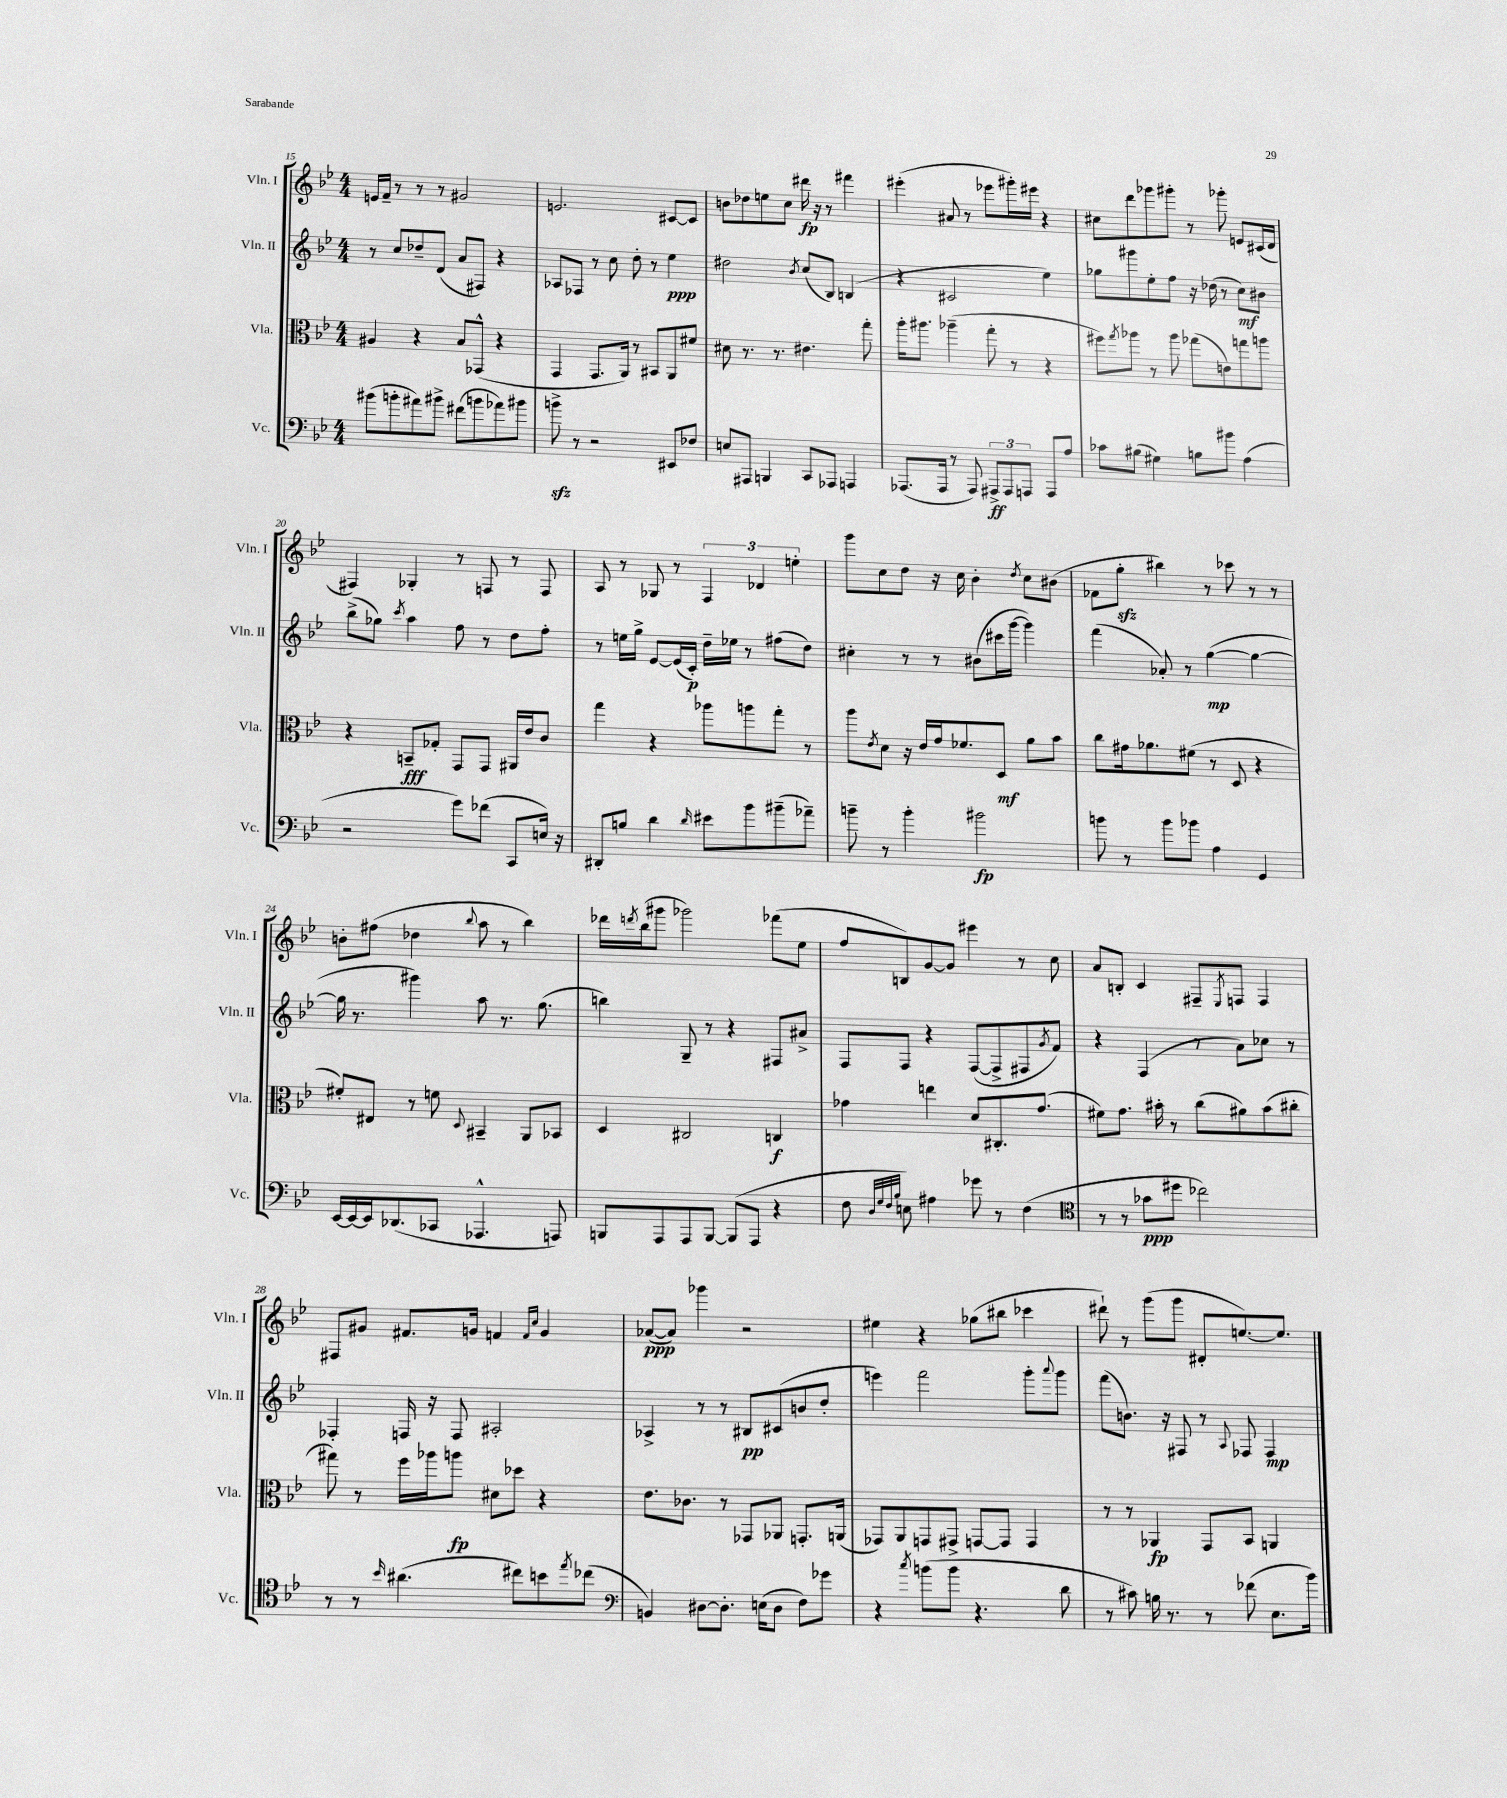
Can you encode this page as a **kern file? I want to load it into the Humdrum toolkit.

**kern	**dynam	**kern	**dynam	**kern	**dynam	**kern	**dynam
*part4	*part4	*part3	*part3	*part2	*part2	*part1	*part1
*staff4	*staff4	*staff3	*staff3	*staff2	*staff2	*staff1	*staff1
*I"Vc.	*	*I"Vla.	*	*I"Vln. II	*	*I"Vln. I	*
*I'Vc.	*	*I'Vla.	*	*I'Vln. II	*	*I'Vln. I	*
*clefF4	*	*clefC3	*	*clefG2	*	*clefG2	*
*k[b-e-]	*	*k[b-e-]	*	*k[b-e-]	*	*k[b-e-]	*
*M4/4	*	*M4/4	*	*M4/4	*	*M4/4	*
=15	=15	=15	=15	=15	=15	=15	=15
(8b#X\L	.	4A#X/	.	8r	.	16en/LL	.
.	.	.	.	.	.	16f~/JJ	.
8bn'\	.	.	.	8cc/L	.	8r	.
8a#X\)	.	4r	.	8dd-X~/	.	8r	.
8b#X^\J	.	.	.	(8d/J	.	8r	.
(8f#X\L	.	8B-/L	.	8a/L	.	2g#X/	.
8bn\	.	(8GG-X^^/J	.	8F#X/J)	.	.	.
8a-X\)	.	4r	.	4r	.	.	.
8b#X\J	.	.	.	.	.	.	.
=16	=16	=16	=16	=16	=16	=16	=16
8bnzz^\	.	4GG/	.	8A-X/L	.	2.en/	.
8r	.	.	.	8F-X/J	.	.	.
2r	.	8.GG/L	.	8r	.	.	.
.	.	.	.	8cc\	.	.	.
.	.	16AA/Jk)	.	.	.	.	.
.	.	8r	.	8dd'\	.	.	.
.	.	8BB#X/L	.	8r	.	.	.
8EE#X/L	.	8AA/	.	4ee-\	ppp	[8c#X/L	.
8F-X/J	.	8f#X/J	.	.	.	8c#/J]	.
=17	=17	=17	=17	=17	=17	=17	=17
8En/L	.	8d#X\	.	2dd#X\	.	8bn\L	.
8AAA#X/J	.	8.r	.	.	.	8dd-X\	.
4BBBn/	.	.	.	.	.	8een\	.
.	.	8.r	.	.	.	.	.
.	.	.	.	.	.	8cc\J	.
.	.	.	.	8qb-/	.	.	.
8CC/L	.	4.e#X\	.	(8cc/L	.	16ddd#X\	fp
.	.	.	.	.	.	16r	.
8AAA-X/J	.	.	.	8B-/J)	.	8r	.
4AAAn/	.	.	.	(4Bn/	.	4fff#X\	.
.	.	8gg'\	.	.	.	.	.
=18	=18	=18	=18	=18	=18	=18	=18
(8.AAA-X/L	.	16aa'\KL	.	4r	.	(4eee#X'\	.
.	.	8.aa#X\J	.	.	.	.	.
16AAA-/Jk	.	.	.	.	.	.	.
8r	.	(4aa-X~\	.	2c#X/	.	8a#X/	.
8AAA-/)	.	.	.	.	.	8r	.
12AAA#X^/L	ff	8gg'\	.	.	.	8eee-X\L	.
12AAA#/	.	.	.	.	.	.	.
.	.	8r	.	.	.	16ggg#X'\L)	.
12AAAn/J	.	.	.	.	.	.	.
.	.	.	.	.	.	16eee#X\JJ	.
8AAA/L	.	4r	.	4ee-\)	.	4r	.
8A/J	.	.	.	.	.	.	.
=19	=19	=19	=19	=19	=19	=19	=19
8c-X\L	.	8ff#X\L)	.	8gg-X\L	.	8cc#X\L	.
.	.	8qgg/	.	.	.	.	.
(8B#X\J	.	8aa-X\J	.	8ggg#X\	.	8ddd\	.
4G#X\)	.	8r	.	8ee-'\	.	8ggg-X\	.
.	.	8aa-\	.	8ff\J	.	8ggg#X'\J	.
8Bn\L	.	(8gg-X\L	.	16r	.	8r	.
.	.	.	.	(16dd-X\	.	.	.
8b#X\J	.	8en\)	.	8r	.	8ggg-X'\	.
(4A\	.	8ggn\	.	8cc\L)	mf	8en/L	.
.	.	8aan\J	.	8b#X\J	.	(16c#X/L	.
.	.	.	.	.	.	16d/JJ	.
!!LO:LB:g=z
=20	=20	=20	=20	=20	=20	=20	=20
2r	.	4r	.	(8bb-^\L	.	4F#X/)	.
.	.	.	.	8gg-X\J)	.	.	.
.	.	.	.	8qccc/	.	.	.
.	.	8BBn~/L	fff	4aa\	.	4G-X'/	.
.	.	8G-X'/J	.	.	.	.	.
8g\L)	.	8GG/L	.	8ff\	.	8r	.
(8f-X\J	.	8GG/J	.	8r	.	8Fn/	.
8CC/L	.	16AA#X/LL	.	8dd\L	.	8r	.
.	.	16e-/J	.	.	.	.	.
16En/Jk)	.	8c/J	.	8ff'\J	.	8F/	.
16r	.	.	.	.	.	.	.
=21	=21	=21	=21	=21	=21	=21	=21
8DD#X'/L	.	4gg\	.	8r	.	8A/	.
8Bn/J	.	.	.	16een\LL	.	8r	.
.	.	.	.	16gg^\JJ	.	.	.
4d\	.	4r	.	[8e-/L	.	8G-X/	.
.	.	.	.	(16e-/L]	.	8r	.
.	.	.	.	16c'/JJ)	p	.	.
16qqd/	.	.	.	.	.	.	.
8e#X\L	.	8aa-X\L	.	16dd~\LL	.	6F/	.
.	.	.	.	16ee-X\JJ	.	.	.
8b-\	.	8aan\	.	8r	.	.	.
.	.	.	.	.	.	6d-X/	.
(8b#X~\	.	8gg'\J	.	(8ff#X\L	.	.	.
.	.	.	.	.	.	6een'\	.
8a-X~\J)	.	8r	.	8dd\J)	.	.	.
=22	=22	=22	=22	=22	=22	=22	=22
8bn~\	.	8aa\L	.	4cc#X'\	.	8ggg\L	.
.	.	8qe-/	.	.	.	.	.
8r	.	8d\J	.	.	.	8cc\	.
4b'\	.	16r	.	8r	.	8dd\J	.
.	.	16e-/LL	.	.	.	.	.
.	.	16g/J	.	8r	.	16r	.
.	.	8.f-X/	.	.	.	16cc\	.
2b#X\	fp	.	.	(8b#X\L	.	4b-'\	.
.	.	8D/J	mf	16ccc#X\L	.	.	.
.	.	.	.	[16ggg\JJ	.	.	.
.	.	.	.	.	.	8qdd/	.
.	.	8a\L	.	4ggg\])	.	8cc\L	.
.	.	8b-\J	.	.	.	(8b#X\J	.
=23	=23	=23	=23	=23	=23	=23	=23
8bn\	.	8cc\L	.	(4fff\	.	8f-X\L	.
8r	.	16g#X\k	.	.	.	8ggzz'\J	.
.	.	8.a-X\	.	.	.	.	.
8b\L	.	.	.	8a-X'/)	.	4bb#X\)	.
8b-X\J	.	(8f#X\J	.	8r	.	.	.
4A\	.	8r	.	([4gg\	mp	8r	.
.	.	8D/	.	.	.	8ccc-X\	.
4GG/	.	4r	.	4gg\_	.	8r	.
.	.	.	.	.	.	8r	.
!!LO:LB:g=z
=24	=24	=24	=24	=24	=24	=24	=24
[16EE-/LL	.	8f#X'/L)	.	16gg\]	.	8bn'\L	.
16EE-/_	.	.	.	8.r	.	.	.
16EE-/J]	.	8E#X/J	.	.	.	(8ff#X\J	.
(8.DD-X/	.	.	.	.	.	.	.
.	.	8r	.	4ggg#X\)	.	4dd-X\	.
8CC-X/J	.	8fn\	.	.	.	.	.
.	.	8qqD/	.	.	.	8qqbb-/	.
4.AAA-X^^/	.	4BB#X~/	.	8aa\	.	8aa\	.
.	.	.	.	8.r	.	8r	.
.	.	8AA/L	.	.	.	4bb-\)	.
.	.	.	.	(8.gg\	.	.	.
8AAAn/)	.	8BB-X/J	.	.	.	.	.
=25	=25	=25	=25	=25	=25	=25	=25
8BBBn/L	.	4D/	.	4bbn\)	.	16ddd-X\LL	.
.	.	.	.	.	.	8qdddn/	.
.	.	.	.	.	.	(16bb-\J	.
8AAA/	.	.	.	.	.	8ggg#X\J	.
8AAA/	.	2C#X/	.	8G~/	.	2ggg-X\)	.
[8BBB/J	.	.	.	8r	.	.	.
(8BBB/L]	.	.	.	4r	.	.	.
8AAA/J	.	.	.	.	.	.	.
4r	.	4Cn/	f	8F#X/L	.	(8fff-X\L	.
.	.	.	.	8a#X^/J	.	8ee-\J	.
=26	=26	=26	=26	=26	=26	=26	=26
8F\	.	4g-X\	.	8F/L	.	8ff/L	.
32qqD/LLL	.	.	.	.	.	.	.
32qqG/	.	.	.	.	.	.	.
32qqF/	.	.	.	.	.	.	.
32qqB-/JJJ	.	.	.	.	.	.	.
8En\)	.	.	.	8F/J	.	8Bn/)	.
4A#X\	.	4een\	.	4r	.	[8g/	.
.	.	.	.	.	.	8g/J]	.
8g-X\	.	8d/L	.	([8F/L	.	4eee#X\	.
8r	.	8.C#X'/	.	8F^/]	.	.	.
(4F\	.	.	.	8F#X/	.	8r	.
.	.	(8.g-/J	.	.	.	.	.
.	.	.	.	8qg/	.	.	.
.	.	.	.	8f/J)	.	8cc\	.
=27	=27	=27	=27	=27	=27	=27	=27
*clefC4	*	*	*	*	*	*	*
8r	.	8f#X\L)	.	4r	.	8a/L	.
8r	.	8.g\J	.	.	.	8Bn'/J	.
8g-X\L	ppp	.	.	(4F/	.	4c/	.
.	.	16b#X'\	.	.	.	.	.
8dd#X\J	.	8r	.	.	.	.	.
2cc-X\)	.	(8cc\L	.	8r	.	8F#X~/L	.
.	.	.	.	.	.	8qE-/	.
.	.	8a#X\)	.	8a\L)	.	8Fn/J	.
.	.	(8b#\	.	8cc-X\J	.	4F/	.
.	.	8cc#X'\J	.	8r	.	.	.
!!LO:LB:g=z
=28	=28	=28	=28	=28	=28	=28	=28
8r	.	8gg#X\)	.	4F-X'/	.	8F#X/L	.
8r	.	8r	.	.	.	8g#X/J	.
16qqb-/	.	.	.	.	.	.	.
(4.a#X\	.	16ff\LL	.	16Fn/	.	8.f#X/L	.
.	.	16aa-X\J	.	16r	.	.	.
.	.	8aan\J	fp	8F/	.	.	.
.	.	.	.	.	.	16gn/Jk	.
.	.	8d#X\L	.	2A#X'/	.	4fn/	.
8cc#X\L)	.	8dd-X\J	.	.	.	.	.
.	.	.	.	.	.	16qqf/LL	.
.	.	.	.	.	.	16qqcc/JJ	.
8bn\	.	4r	.	.	.	4g/	.
8qee-/	.	.	.	.	.	.	.
(8cc-X\J	.	.	.	.	.	.	.
=29	=29	=29	=29	=29	=29	=29	=29
*clefF4	*	*	*	*	*	*	*
4BBn/)	.	8.e-\L	.	4A-X^/	.	([8a-X/L	ppp
.	.	.	.	.	.	8a-/J])	.
.	.	8.c-X\J	.	.	.	.	.
[8D#X\L	.	.	.	8r	.	4ggg-X\	.
8.D#'\J]	.	8r	.	8r	.	.	.
.	.	8GG-X/L	.	8B#X/L	pp	2r	.
(16En\KL	.	.	.	.	.	.	.
8D#\J	.	8AA-X/J	.	(8c#X/	.	.	.
8F\L)	.	8.GGn'/L	.	8bn/	.	.	.
8g-X\J	.	.	.	8dd'/J	.	.	.
.	.	(16AAn/Jk	.	.	.	.	.
=30	=30	=30	=30	=30	=30	=30	=30
4r	.	8GG-X/L)	.	4eeen\)	.	4ee#X\	.
.	.	8AA/	.	.	.	.	.
8qcc/	.	.	.	.	.	.	.
(8bn\L	.	8GGn/	.	2fff\	.	4r	.
8b\J	.	8GG#X^/J	.	.	.	.	.
4.r	.	[8GGn/L	.	.	.	(8gg-X\L	.
.	.	8GG/J]	.	.	.	8bb#X\J	.
.	.	4GG/	.	8ggg'\L	.	4ccc-X\	.
.	.	.	.	8qqaaa/	.	.	.
8d\	.	.	.	8ggg\J	.	.	.
=31	=31	=31	=31	=31	=31	=31	=31
8r	.	8r	.	(8fff\L	.	8ddd#X`\)	.
8c#X\)	.	8r	.	8.bn\J)	.	8r	.
16Bn\	.	4AA-X/	fp	.	.	(8ggg\L	.
8.r	.	.	.	16r	.	.	.
.	.	.	.	8F#X/	.	8ggg\J	.
8r	.	8GG/L	.	8r	.	8d#X'/L	.
.	.	.	.	8qqA/	.	.	.
(8f-X\	.	8BB-/J	.	8F-X/	.	[8.een/)	.
8.E-\L	.	4AAn/	.	4F-/	mp	.	.
.	.	.	.	.	.	8.ee/J]	.
16b-\Jk)	.	.	.	.	.	.	.
==	==	==	==	==	==	==	==
*-	*-	*-	*-	*-	*-	*-	*-
